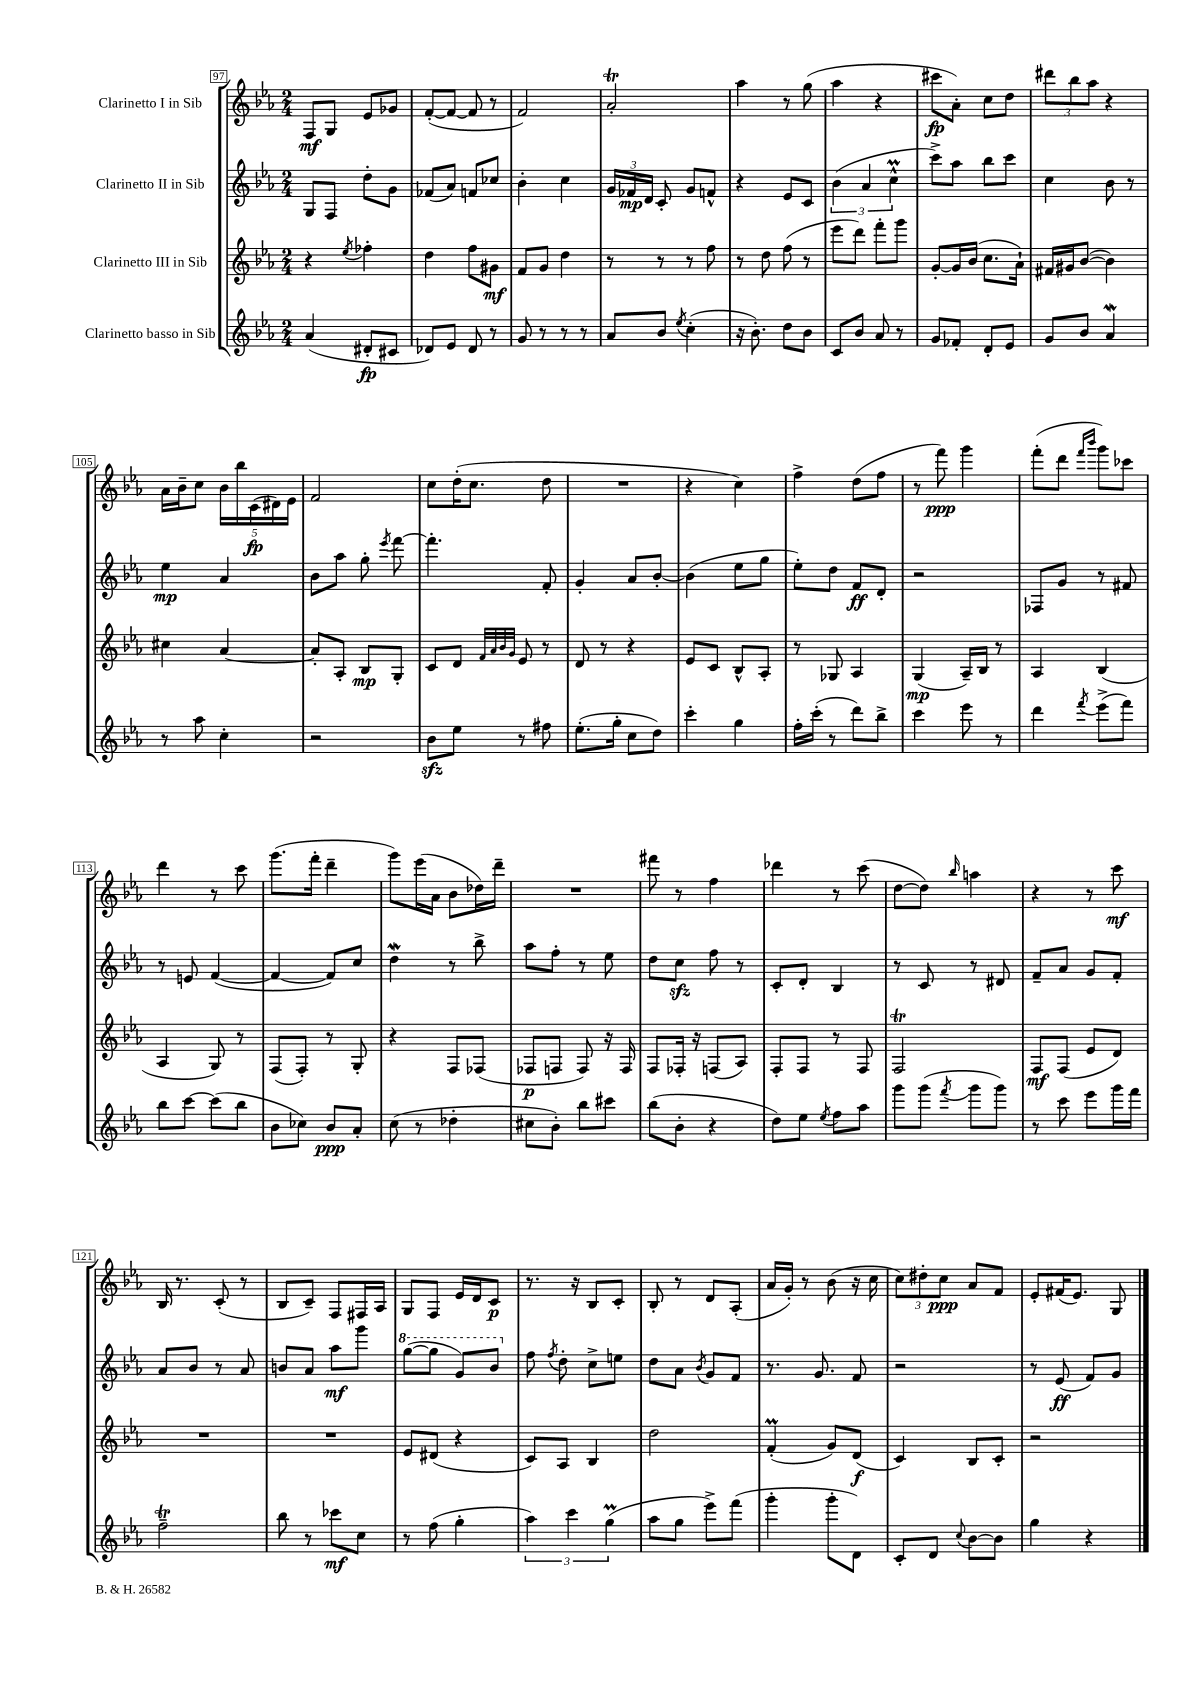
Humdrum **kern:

**kern	**kern	**kern	**kern
*staff4	*staff3	*staff2	*staff1
*clefG2	*clefG2	*clefG2	*clefG2
*k[b-e-a-]	*k[b-e-a-]	*k[b-e-a-]	*k[b-e-a-]
*M2/4	*M2/4	*M2/4	*M2/4
(4a-	4r	8G	8F
.	.	8F	8G
.	8qee-	.	.
8d#'	4ff-'	8dd'	8e-
8c#	.	8g	8g-
=	=	=	=
8d-)	4dd	(8f-	([8f'
8e-	.	8a-)	8f_
8d-	8ff	8f	8f]
8r	8g#	8cc-	8r
=	=	=	=
8g	8f	4b-'	2f)
8r	8g	.	.
8r	4dd	4cc	.
8r	.	.	.
=	=	=	=
8a-	8r	24g	2a-'
.	.	24f-	.
.	.	24d	.
8b-	8r	8c'	.
8qee-	.	.	.
(4cc'	8r	8g	.
.	8ff	8f^^	.
=	=	=	=
16r	8r	4r	4aa-
8.b-')	.	.	.
.	8dd	.	.
8dd	(8ff	8e-	8r
8b-	8r	8c	(8gg
=	=	=	=
8c	8eee-	(6b-	4aa-
8b-	8ddd)	.	.
.	.	6a-	.
8a-	8fff'	.	4r
.	.	6cc^^	.
8r	8ggg	.	.
=	=	=	=
8g	[8g'	8ccc^)	8ccc#
8f-'	16g]	8aa-	8a-')
.	(16b-	.	.
8d'	8.cc	8bb-	8cc
8e-	.	8ccc	8dd
.	16a-`)	.	.
=	=	=	=
8g	16f#	4cc	12ddd#
.	16g#	.	.
.	.	.	12bb-
8b-	([8b-	.	.
.	.	.	12aa-
4a-	4b-])	8b-	4r
.	.	8r	.
=	=	=	=
8r	4cc#	4ee-	16a-
.	.	.	16b-~
8aa-	.	.	8cc
4cc'	[4a-	4a-	20b-
.	.	.	20bb-
.	.	.	(20c
.	.	.	20d#)
.	.	.	20e-
=	=	=	=
2r	8a-']	8b-	2f
.	8A-'	8aa-	.
.	8B-	8gg'	.
.	.	8qeee-	.
.	8G'	[8fff	.
=	=	=	=
8b-	8c	4.fff']	8cc
8ee-	8d	.	(16dd'
.	.	.	8.cc
.	32qqf	.	.
.	32qqa-	.	.
.	32qqb-	.	.
.	32qqg	.	.
8r	8e-	.	.
8ff#	8r	8f'	8dd
=	=	=	=
(8.ee-'	8d	4g'	2r
.	8r	.	.
16gg'	.	.	.
8cc	4r	8a-	.
8dd)	.	[8b-'	.
=	=	=	=
4ccc'	8e-	(4b-]	4r
.	8c	.	.
4gg	8B-^^	8ee-	4cc)
.	8A-'	8gg	.
=	=	=	=
16ff'	8r	8ee-')	4ff^
(16ccc'	.	.	.
8r	8G-	8dd	.
8ddd)	4A-	8f	(8dd
8bb-^	.	8d'	8ff
=	=	=	=
4ccc	(4G	2r	8r
.	.	.	8fff)
8eee-	16A-~)	.	4ggg
.	16B-	.	.
8r	8r	.	.
=	=	=	=
4ddd	4A-	8F-	(8fff'
.	.	8g	8ddd
.	.	.	16qqfff
8qfff	.	.	16qqbbb-
(8eee-^	(4B-	8r	8ggg)
8fff)	.	8f#	8ccc-
=	=	=	=
8bb-	4A-	8r	4ddd
[8ccc	.	8e	.
(8ccc]	8G)	([4f	8r
8bb-	8r	.	8ccc
=	=	=	=
8b-	(8F	4f_	(8.ggg
8cc-)	8F')	.	.
.	.	.	16fff'
8b-	8r	8f])	4ddd~
8a-'	8G'	8cc	.
=	=	=	=
(8cc	4r	4dd	8ggg)
8r	.	.	(16eee-
.	.	.	16a-
4dd-'	8F	8r	8b-
.	(8F-	8bb-^	16dd-)
.	.	.	16ddd~
=	=	=	=
8cc#	8F-	8aa-	2r
8b-')	8F	8ff'	.
8bb-	8F)	8r	.
8ccc#	16r	8ee-	.
.	16F	.	.
=	=	=	=
(8bb-	8F	8dd	8fff#
8b-'	16F-'	8cc	8r
.	16r	.	.
4r	(8F	8ff	4ff
.	8A-)	8r	.
=	=	=	=
8dd)	8F'	8c'	4ddd-
8ee-	8F	8d'	.
8qee-	.	.	.
8ff	8r	4B-	8r
8aa-	8F	.	(8ccc
=	=	=	=
8ggg	2F	8r	[8dd
(8ggg	.	8c	8dd])
8qfff	.	.	16qqbb-
8ggg	.	8r	4aa
8ggg)	.	8d#	.
=	=	=	=
8r	8F	8f~	4r
8ccc	(8F	8a-	.
8eee-	8e-	8g	8r
16ggg	8d)	8f'	8ccc
16fff	.	.	.
=	=	=	=
2ff~	2r	8a-	16B-
.	.	.	8.r
.	.	8b-	.
.	.	8r	(8c'
.	.	8a-	8r
=	=	=	=
8bb-	2r	8b	8B-
8r	.	8a-	8c~)
8ccc-	.	8aa-	8F
8cc	.	8ggg	16F#
.	.	.	16A-
=	=	=	=
8r	8e-	([8ggg	8G
(8ff	(8d#	8ggg]	8F
4gg'	4r	8gg)	16e-
.	.	.	16d
.	.	8bb-	8c
=	=	=	=
6aa-)	8c)	8ff	8.r
.	.	8qff	.
.	8A-	8dd'	.
6ccc	.	.	.
.	.	.	16r
.	4B-	8cc^	8B-
(6gg	.	.	.
.	.	8ee	8c'
=	=	=	=
8aa-	2dd	8dd	8B-'
8gg	.	8a-	8r
.	.	8qb-	.
8eee-^)	.	8g	8d
(8fff	.	8f	(8A-'
=	=	=	=
4ggg'	(4f'	8.r	16a-
.	.	.	16g')
.	.	.	8r
.	.	8.g	.
8ggg'	8g)	.	(8b-
8d)	(8d	8f	16r
.	.	.	16cc
=	=	=	=
8c'	4c)	2r	12cc)
.	.	.	12dd#'
8d	.	.	.
.	.	.	12cc
8qqcc	.	.	.
[8b-	8B-	.	8a-
8b-]	8c'	.	8f
=	=	=	=
4gg	2r	8r	8e-'
.	.	(8e-	(16f#
.	.	.	8.e-)
4r	.	8f)	.
.	.	8g	8G
==	==	==	==
*-	*-	*-	*-
